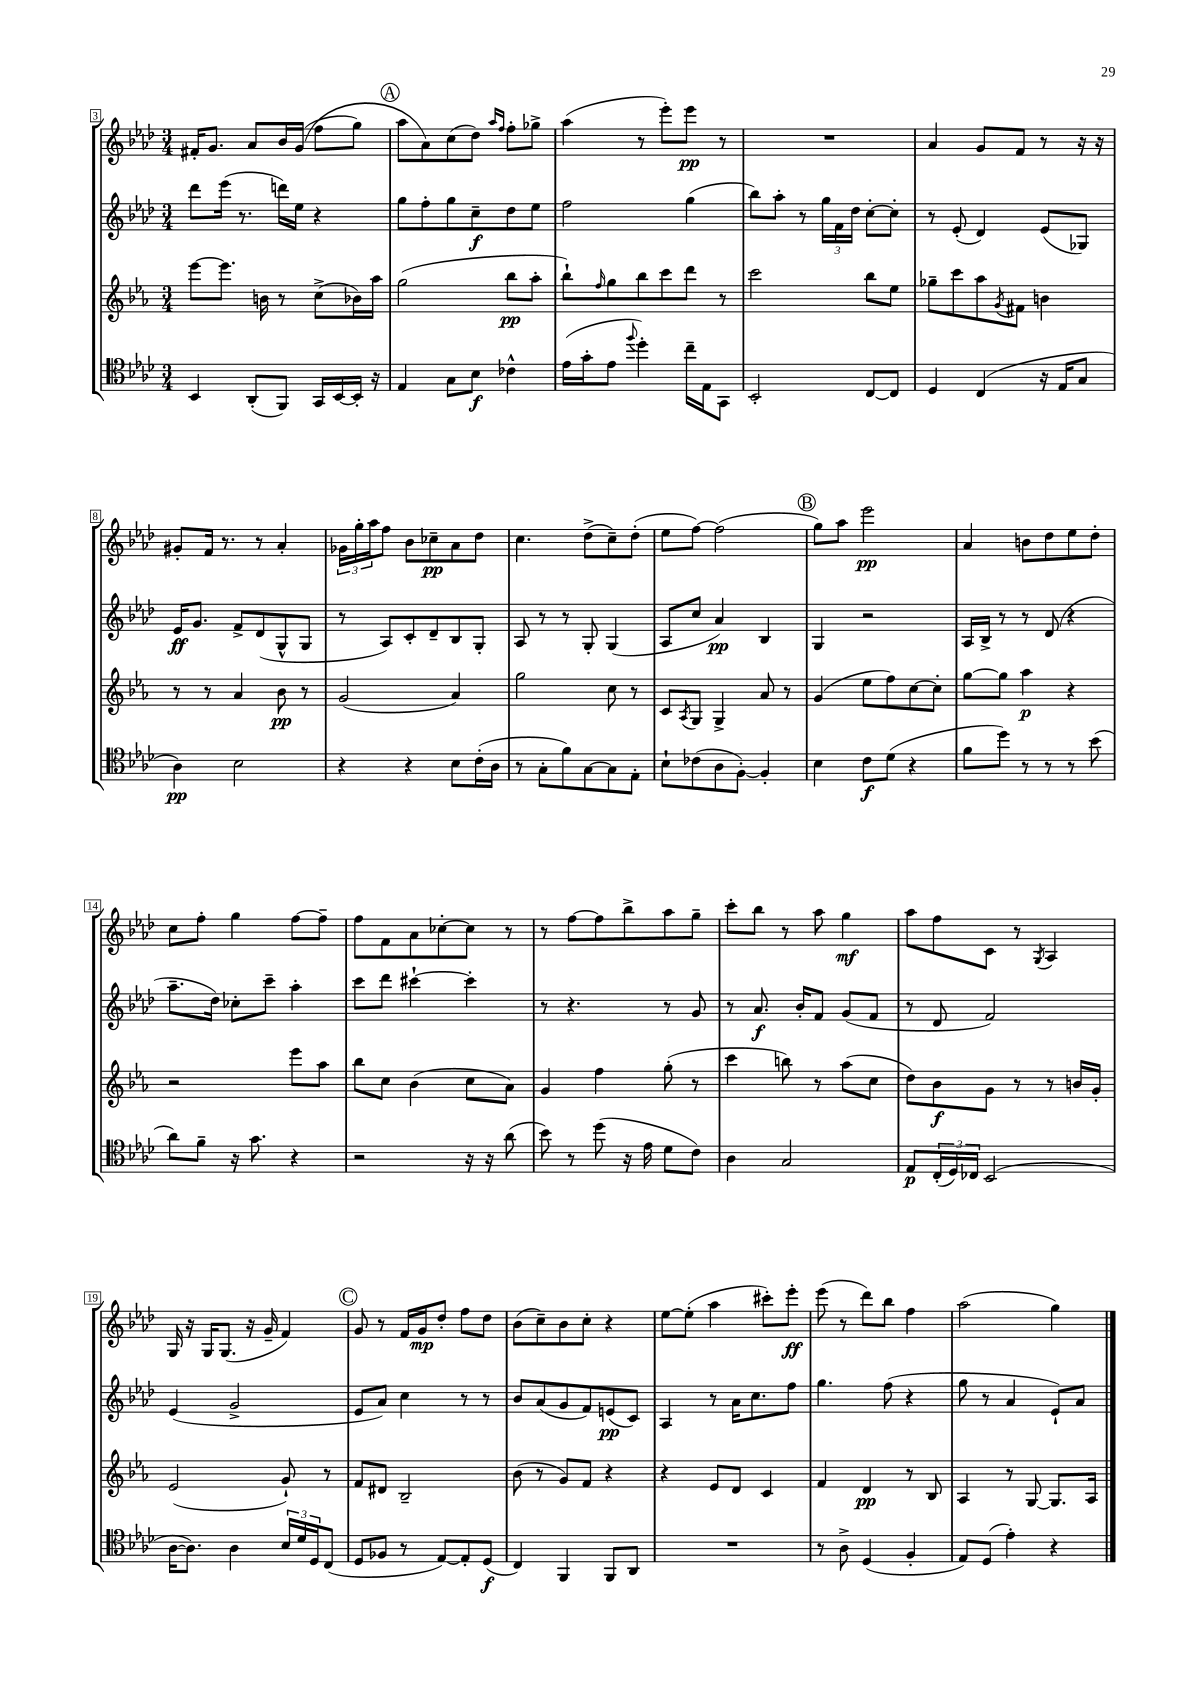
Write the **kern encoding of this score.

**kern	**kern	**kern	**kern
*staff4	*staff3	*staff2	*staff1
*clefC4	*clefG2	*clefG2	*clefG2
*k[b-e-a-d-]	*k[b-e-a-]	*k[b-e-a-d-]	*k[b-e-a-d-]
*M3/4	*M3/4	*M3/4	*M3/4
4BB-/	[8eee-\L	8ddd-\L	16f#'/LK
.	.	.	8.g/J
.	8.eee-\]J	(16eee-\Jk	.
.	.	8.r	.
(8AA-'/L	.	.	8a-/L
.	16b\	.	.
8FF/J)	8r	16ddd\LL)	16b-/L
.	.	16ee-\JJ	&((16g/JJ
16GG/LL	(8cc^\L	4r	8ff\L
[16BB-/	.	.	.
16BB-'/]JJ	16b-\L)	.	8gg\J)
16r	16aa-\JJ	.	.
=	=	=	=
4E-/	(2gg\	8gg\L	8aa-\L
.	.	8ff'\	8a-\&)
8G\L	.	8gg\	(8cc\
8B-\J	.	8cc~\	8dd-\J)
.	.	.	16qqaa-/LL
.	.	.	16qqff/JJ
4c-^^\	8bb-\L	8dd-\	8ff'\L
.	8aa-'\J	8ee-\J	8gg-^\J
=	=	=	=
(16e-\LL	8bb-`\L)	2ff\	(4aa-\
16g'\J	.	.	.
.	16qqff/	.	.
8e-\J	8gg\	.	.
8qqff/	.	.	.
4dd-'\)	8bb-\	.	8r
.	8ccc\	.	8eee-'\L)
16cc~\LL	8ddd\J	(4gg\	8eee-\J
16E-\J	.	.	.
8GG\J	8r	.	8r
=	=	=	=
2BB-'/	2ccc\	8bb-\L)	2.r
.	.	8aa-'\J	.
.	.	8r	.
.	.	24gg\LL	.
.	.	24f\	.
.	.	24dd-\JJ	.
[8C/L	8bb-\L	[8cc'\L	.
8C/]J	8ee-\J	8cc'\]J	.
=	=	=	=
4D-/	8gg-~\L	8r	4a-/
.	8ccc\	(8e-'/	.
(4C/	8aa-\	4d-/)	8g/L
.	8qg/	.	.
.	8f#\J	.	8f/J
16r	4b\	(8e-/L	8r
16E-/LK	.	.	.
8G/J	.	8G-/J)	16r
.	.	.	16r
=	=	=	=
4A-\)	8r	16e-/LK	8g#'/L
.	.	8.g/J	.
.	8r	.	16f/Jk
.	.	.	8.r
2B-\	4a-/	8f^/L	.
.	.	(8d-/	8r
.	8b-\	8G^^/	4a-'/
.	8r	8G/J	.
=	=	=	=
4r	(2g/	8r	24g-\LL
.	.	.	24gg'\
.	.	.	24aa-\J
.	.	8A-/L)	8ff\J
4r	.	8c'/	8b-\L
.	.	8d-~/	8cc-~\
8B-\L	4a-/)	8B-/	8a-\
(16c'\L	.	8G'/J	8dd-\J
16A-\JJ	.	.	.
=	=	=	=
8r	2gg\	8A-/	4.cc\
8G'\L	.	8r	.
8f\)	.	8r	.
[8G\	.	8G'/	(8dd-^\L
8G\]	8cc\	(4G/	8cc~\)
8E-'\J	8r	.	(8dd-'\J
=	=	=	=
8B-`\L	8c/L	8A-/L	8ee-\L
.	8qA-/	.	.
(8c-\	8G/J	8cc/J	[8ff\J)
8A-\	4G^/	4a-/)	(2ff\]
[8F'\J)	.	.	.
4F'/]	8a-/	4B-/	.
.	8r	.	.
=	=	=	=
4B-\	(4g/	4G/	8gg\L)
.	.	.	8aa-\J
8c\L	8ee-\L	2r	2eee-\
(8d-\J	8ff\)	.	.
4r	[8cc\	.	.
.	8cc'\]J	.	.
=	=	=	=
8f\L	[8gg\L	16A-/LL	4a-/
.	.	16B-^/JJ	.
8dd-\J)	8gg\]J	8r	.
8r	4aa-\	8r	8b\L
8r	.	(8d-/	8dd-\
8r	4r	4r	8ee-\
(8b-\	.	.	8dd-'\J
=	=	=	=
8a-\L)	2r	8.aa-~\L	8cc\L
8f~\J	.	.	8ff'\J
.	.	16dd-\Jk)	.
16r	.	8cc-'\L	4gg\
8.g\	.	.	.
.	.	8ccc~\J	.
4r	8eee-\L	4aa-'\	[8ff\L
.	8aa-\J	.	8ff~\]J
=	=	=	=
2r	8bb-\L	8ccc\L	8ff\L
.	8cc\J	8ddd-\J	8f\
.	(4b-\	[4ccc#`\	8a-\
.	.	.	[8cc-'\
16r	8cc\L	4ccc#'\]	8cc-\]J
16r	.	.	.
(8a-\	8a-\J)	.	8r
=	=	=	=
8b-\)	4g/	8r	8r
8r	.	4.r	[8ff\L
(8dd-\	4ff\	.	8ff\]
16r	.	.	8bb-^\
16e-\	.	.	.
8d-\L	(8gg'\	8r	8aa-\
8c\J)	8r	8g/	8gg~\J
=	=	=	=
4A-\	4ccc\	8r	8ccc'\L
.	.	8.a-/	8bb-\J
2G/	8bb\)	.	8r
.	.	16b-'/LK	.
.	8r	8f/J	8aa-\
.	(8aa-\L	(8g/L	4gg\
.	8cc\J	8f/J	.
=	=	=	=
8E-/L	8dd\L)	8r	8aa-\L
(24C'/L	8b-\	8d-/	8ff\
24D-/)	.	.	.
24C-/JJ	.	.	.
(2BB-/	8g\J	2f/)	8c\J
.	8r	.	8r
.	.	.	8qG/
.	8r	.	4A-/
.	16b/LL	.	.
.	16g'/JJ	.	.
=	=	=	=
[16A-\LK	(2e-/	(4e-/	16G/
8.A-\]J)	.	.	16r
.	.	.	16G/LK
.	.	.	(8.G/J
4A-\	.	2g^/	.
.	.	.	16r
.	.	.	16g~/
24B-/LL	8g`/)	.	4f/)
24d-/	.	.	.
24D-/J	.	.	.
(8C/J	8r	.	.
=	=	=	=
8D-/L	8f/L	8e-/L	8g/
8F-/J	8d#/J	8a-/J)	8r
8r	2B-~/	4cc\	16f/LL
.	.	.	16g/J
[8E-/L)	.	.	8dd-'/J
8E-'/]	.	8r	8ff\L
(8D-/J	.	8r	8dd-\J
=	=	=	=
4C/)	(8b-\	8b-/L	(8b-\L
.	8r	(8a-/	8cc~\)
4FF/	8g/L)	8g/	8b-\
.	8f/J	8f/)	8cc'\J
8FF/L	4r	(8e/	4r
8AA-/J	.	8c/J)	.
=	=	=	=
2.r	4r	4A-/	[8ee-\L
.	.	.	(8ee-'\]J
.	8e-/L	8r	4aa-\
.	8d/J	16a-\LK	.
.	.	8.cc\	.
.	4c/	.	8ccc#'\L)
.	.	8ff\J	8eee-'\J
=	=	=	=
8r	4f/	4.gg\	(8eee-\
8A-^\	.	.	8r
(4D-/	4d/	.	8ddd-\L)
.	.	(8ff\	8bb-\J
4F'/	8r	4r	4ff\
.	8B-/	.	.
=	=	=	=
8E-/L)	4A-/	8gg\	(2aa-\
(8D-/J	.	8r	.
4e-'\)	8r	4a-/	.
.	[8G/	.	.
4r	8.G/]L	8e-`/L)	4gg\)
.	.	8a-/J	.
.	16A-/Jk	.	.
==	==	==	==
*-	*-	*-	*-
